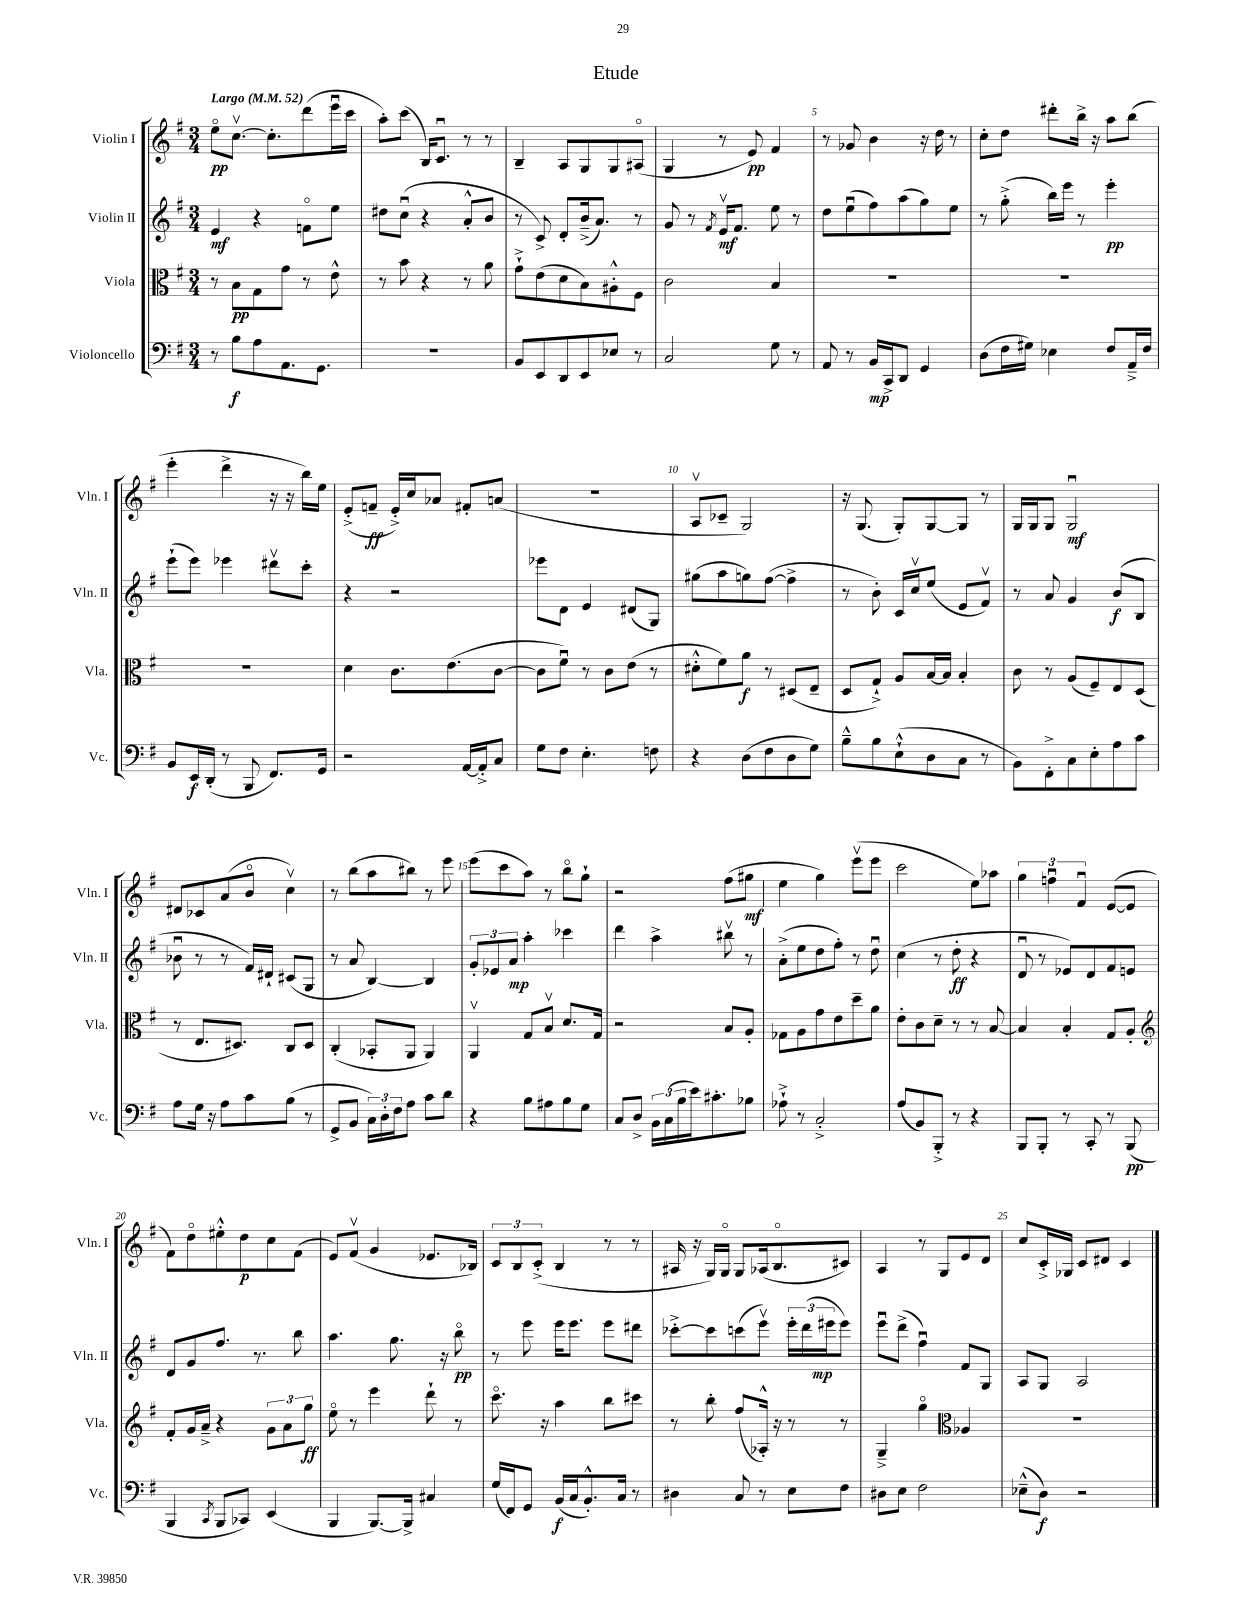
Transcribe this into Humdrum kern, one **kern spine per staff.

**kern	**dynam	**kern	**dynam	**kern	**dynam	**kern	**dynam
*part4	*part4	*part3	*part3	*part2	*part2	*part1	*part1
*staff4	*staff4	*staff3	*staff3	*staff2	*staff2	*staff1	*staff1
*I"Violoncello	*	*I"Viola	*	*I"Violin II	*	*I"Violin I	*
*I'Vc.	*	*I'Vla.	*	*I'Vln. II	*	*I'Vln. I	*
*clefF4	*	*clefC3	*	*clefG2	*	*clefG2	*
*k[f#]	*	*k[f#]	*	*k[f#]	*	*k[f#]	*
*M3/4	*	*M3/4	*	*M3/4	*	*M3/4	*
*MM52	*	*MM52	*	*MM52	*	*MM52	*
=1	=1	=1	=1	=1	=1	=1	=1
!	!	!	!	!	!	!LO:TX:a:B:t=Largo	!
8r	.	8r	.	4e/	mf	8ee\L	pp
8B\L	f	8B\L	pp	.	.	[8.ccv\J	.
8A\	.	8G\	.	4r	.	.	.
.	.	.	.	.	.	8.cc'\L]	.
8.AA\	.	8g\J	.	.	.	.	.
.	.	8r	.	8fn\L	.	(8ddd\	.
8.GG\J	.	.	.	.	.	.	.
.	.	8e^^\	.	8ee\J	.	16eeeu\L	.
.	.	.	.	.	.	16ccc\JJ	.
=2	=2	=2	=2	=2	=2	=2	=2
2.r	.	8r	.	8dd#X\L	.	8aa'\L)	.
.	.	8b\	.	(8ccu\J	.	(8ccc\J	.
.	.	4r	.	4r	.	16B/KL)	.
.	.	.	.	.	.	8.cu/J	.
.	.	8r	.	8a'^^/L	.	8r	.
.	.	8a\	.	8b/J	.	8r	.
=3	=3	=3	=3	=3	=3	=3	=3
8BB/L	.	8g`^\L	.	8r	.	4B~/	.
8EE/	.	(8e\	.	8c^/)	.	.	.
8DD/	.	8d\	.	8d'/L	.	8A/L	.
8EE/	.	8B\)	.	(16b~^/k	.	8G/	.
.	.	.	.	8.a/J)	.	.	.
8E-X/J	.	8A#X'^^\	.	.	.	8G/	.
8r	.	8F#\J	.	8r	.	(8A#X/J	.
=4	=4	=4	=4	=4	=4	=4	=4
2C/	.	2c\	.	8g/	.	4G/	.
.	.	.	.	8r	.	.	.
.	.	.	.	8qf#/	.	.	.
.	.	.	.	16ev/KL	mf	8r	.
.	.	.	.	8.f#/J	.	.	.
.	.	.	.	.	.	8e/)	pp
8G\	.	4B/	.	8ee\	.	4f#/	.
8r	.	.	.	8r	.	.	.
=5	=5	=5	=5	=5	=5	=5	=5
8AA/	.	2.r	.	8dd\L	.	8r	.
8r	.	.	.	(8eeu\	.	8g-X/	.
16BB/LL	mp	.	.	8ff#\)	.	4b\	.
16CC^/J	.	.	.	.	.	.	.
8DD/J	.	.	.	(8aa\	.	.	.
4GG/	.	.	.	8gg\)	.	16r	.
.	.	.	.	.	.	16dd\	.
.	.	.	.	8ee\J	.	8r	.
=6	=6	=6	=6	=6	=6	=6	=6
(8D\L	.	2.r	.	8r	.	8cc'\L	.
16F#\L	.	.	.	(8gg'^\	.	8dd\J	.
16G#X\JJ)	.	.	.	.	.	.	.
4E-X\	.	.	.	16bb\LL)	.	8ddd#X'\L	.
.	.	.	.	16eee\JJ	.	.	.
.	.	.	.	8r	.	16bb^\Jk	.
.	.	.	.	.	.	16r	.
8F#/L	.	.	.	4eee'\	pp	8aa\L	.
16AA~^/L	.	.	.	.	.	(8bb\J	.
16F#/JJ	.	.	.	.	.	.	.
!!LO:LB:g=z
=7	=7	=7	=7	=7	=7	=7	=7
8BB/L	.	2.r	.	(8eee`\L	.	4eee'\	.
16EE/L	f	.	.	8eee\J)	.	.	.
(16DD'/JJ	.	.	.	.	.	.	.
8r	.	.	.	4eee-X\	.	4ddd^\	.
8BBB/	.	.	.	.	.	.	.
8.FF#/L)	.	.	.	8ddd#Xv\L	.	16r	.
.	.	.	.	.	.	16r	.
.	.	.	.	8ccc'\J	.	16bb\LL)	.
16GG/Jk	.	.	.	.	.	16ee\JJ	.
=8	=8	=8	=8	=8	=8	=8	=8
2r	.	4d\	.	4r	.	(8e'^/L	.
.	.	.	.	.	.	8fn~/J	ff
.	.	8.c\L	.	2r	.	16e'^/LL)	.
.	.	.	.	.	.	16cc/J	.
.	.	.	.	.	.	8a-X/J	.
.	.	(8.e\	.	.	.	.	.
[16AA/LL	.	.	.	.	.	8f#X'/L	.
16AA'^/J]	.	.	.	.	.	.	.
8C/J	.	[8c\J	.	.	.	(8an/J	.
=9	=9	=9	=9	=9	=9	=9	=9
8G\L	.	8c\L]	.	8eee-X\L	.	2.r	.
8F#\J	.	8f#u\J)	.	8d\J	.	.	.
4.E'\	.	8r	.	4e/	.	.	.
.	.	8c\L	.	.	.	.	.
.	.	(8e\J	.	(8d#X/L	.	.	.
8Fn\	.	8r	.	8G/J)	.	.	.
=10	=10	=10	=10	=10	=10	=10	=10
4r	.	8d#X'^^\L	.	(8gg#X\L	.	8Av/L	.
.	.	8f#\)	.	8aa\	.	8c-X~/J	.
(8D\L	.	8a\J	f	8ggn\)	.	2G/)	.
8F#\	.	8r	.	([8ff#\J	.	.	.
8D\	.	(8D#X/L	.	4ff#^\]	.	.	.
8G\J)	.	8E~/J	.	.	.	.	.
=11	=11	=11	=11	=11	=11	=11	=11
8B~^^\L	.	8D/L	.	8r	.	16r	.
.	.	.	.	.	.	(8.G/	.
8B\	.	8G`^/J)	.	8b'\)	.	.	.
(8E`^^\	.	8A/L	.	16c/LL	.	8G'/L)	.
.	.	.	.	16ccv/J	.	.	.
8D\	.	[16B/L	.	(8ee/J	.	[8G/	.
.	.	16B/JJ]	.	.	.	.	.
8C\J	.	4B'/	.	8e/L	.	8G/J]	.
8r	.	.	.	8f#v/J)	.	8r	.
=12	=12	=12	=12	=12	=12	=12	=12
8BB\L)	.	8c\	.	8r	.	16G/LL	.
.	.	.	.	.	.	16G/J	.
8FF#'^\	.	8r	.	8a/	.	8G/J	.
8C\	.	(8A/L	.	4g/	.	2Gu/	mf
8E'\	.	8F#~/)	.	.	.	.	.
8A\	.	8E/	.	(8b/L	f	.	.
8c\J	.	(8D/J	.	8B/J	.	.	.
!!LO:LB:g=z
=13	=13	=13	=13	=13	=13	=13	=13
8A\L	.	8r	.	8b-Xu\	.	8d#X/L	.
16G\Jk	.	8.E/L	.	8r	.	8c-X/	.
16r	.	.	.	.	.	.	.
8A\L	.	.	.	8r	.	(8a/	.
.	.	8.D#X/J)	.	.	.	.	.
8c\	.	.	.	16f#/LL)	.	8b/J	.
.	.	.	.	16d#X`/JJ	.	.	.
(8B\J	.	8C/L	.	(8c#X/L	.	4ccv\)	.
8r	.	8D#/J	.	8G/J	.	.	.
=14	=14	=14	=14	=14	=14	=14	=14
8GG^/L	.	(4C'/	.	8r	.	8r	.
8BB/J	.	.	.	8a/	.	(8bb\L	.
24C\LL)	.	8BB-X'/L	.	[4B/)	.	8aa\	.
24D'\	.	.	.	.	.	.	.
24F#\J	.	.	.	.	.	.	.
8A\J	.	8AA/J	.	.	.	8bb#X\J)	.
8c\L	.	4AA/)	.	4B/]	.	8r	.
8d\J	.	.	.	.	.	8eee\	.
=15	=15	=15	=15	=15	=15	=15	=15
4r	.	4AAv/	.	12g'/L	.	(8eee\L	.
.	.	.	.	12e-X/	.	.	.
.	.	.	.	.	.	8ccc\	.
.	.	.	.	12a/J	mp	.	.
8B\L	.	8G/L	.	4aa'\	.	8aa\J)	.
8A#X\	.	8Bv/J	.	.	.	8r	.
8B\	.	8.d/L	.	4ccc-X\	.	8bb\L	.
8G\J	.	.	.	.	.	8gg`\J	.
.	.	16G/Jk	.	.	.	.	.
=16	=16	=16	=16	=16	=16	=16	=16
8C/L	.	2r	.	4ddd\	.	2r	.
8D^/J	.	.	.	.	.	.	.
24BB\LL	.	.	.	4aa^\	.	.	.
(24C\	.	.	.	.	.	.	.
24B\	.	.	.	.	.	.	.
16e\J)	.	.	.	.	.	.	.
8.c#X'\	.	.	.	.	.	.	.
.	.	8B/L	.	8bb#Xv\	.	(8ff#\L	.
8B-X\J	.	8A'/J	.	8r	.	8gg#X\J	mf
=17	=17	=17	=17	=17	=17	=17	=17
8A-X`^\	.	8G-X\L	.	(8a'^\L	.	4ee\	.
8r	.	8A\	.	8ee\	.	.	.
2C'^/	.	8g\	.	8dd\	.	4gg\)	.
.	.	8e\	.	8ff#'\J)	.	.	.
.	.	8dd~\	.	8r	.	(8eeev\L	.
.	.	8a\J	.	8ddu\	.	8eee\J	.
=18	=18	=18	=18	=18	=18	=18	=18
(8A/L	.	8e'\L	.	(4cc\	.	2ccc\	.
8BB/)	.	8c\	.	.	.	.	.
8BBB'^/J	.	8d~\J	.	8r	.	.	.
8r	.	8r	.	8dd'\	ff	.	.
4r	.	8r	.	4r	.	8ee\L)	.
.	.	[8B/	.	.	.	8aa-X\J	.
=19	=19	=19	=19	=19	=19	=19	=19
8BBB/L	.	4B/]	.	8du/	.	6gg\	.
8BBB'/J	.	.	.	8r	.	.	.
.	.	.	.	.	.	6ffnu\	.
8r	.	4B'/	.	8e-X/L)	.	.	.
.	.	.	.	.	.	6f#u/	.
8CC'/	.	.	.	8d/	.	.	.
8r	.	8G/L	.	8f#/	.	([8e/L	.
(8BBB/	pp	8A'/J	.	8en/J	.	8e/J]	.
!!LO:LB:g=z
=20	=20	=20	=20	=20	=20	=20	=20
*	*	*clefG2	*	*	*	*	*
4BBB/	.	8f#'/L	.	8d/L	.	8f#\L)	.
.	.	16g/L	.	8g/	.	8dd\	.
.	.	16a~^/JJ	.	.	.	.	.
8qCC/	.	.	.	.	.	.	.
8BBB/L	.	4r	.	8.ff#/J	.	8ee#X'^^\	.
8CC-X/J)	.	.	.	.	.	8dd\	p
.	.	.	.	8.r	.	.	.
(4EE/	.	12g\L	.	.	.	8cc\	.
.	.	12a\	.	.	.	.	.
.	.	.	.	8bb\	.	(8f#\J	.
.	.	12gg\J	ff	.	.	.	.
=21	=21	=21	=21	=21	=21	=21	=21
4BBB/	.	8ee\	.	4.aa\	.	8e/L)	.
.	.	8r	.	.	.	(8f#v/J	.
[8.BBB/L)	.	4eee\	.	.	.	4g/	.
.	.	.	.	8.gg\	.	.	.
16BBB^/Jk]	.	.	.	.	.	.	.
4C#X/	.	8ddd`\	.	.	.	8.e-X/L	.
.	.	.	.	16r	.	.	.
.	.	8r	.	8bb\	pp	.	.
.	.	.	.	.	.	16B-X/Jk)	.
=22	=22	=22	=22	=22	=22	=22	=22
(16G/LL	.	8.ccc\	.	8r	.	12c/L	.
16FF#/J)	.	.	.	.	.	.	.
.	.	.	.	.	.	12B/	.
8GG/J	.	.	.	8eee\	.	.	.
.	.	.	.	.	.	(12c'^/J	.
.	.	16r	.	.	.	.	.
(16BB/LL	f	4aa\	.	16eee\KL	.	4B/	.
16C/J	.	.	.	8.eee\J	.	.	.
8.BB'^^/)	.	.	.	.	.	.	.
.	.	8bb\L	.	8eee\L	.	8r	.
16C/Jk	.	.	.	.	.	.	.
8r	.	8ccc#X\J	.	8ddd#X\J	.	8r	.
=23	=23	=23	=23	=23	=23	=23	=23
4D#X\	.	8r	.	[8ccc-X'^\L	.	16A#X/	.
.	.	.	.	.	.	16r	.
.	.	8bb'\	.	8ccc-\]	.	16G/LL)	.
.	.	.	.	.	.	16G/JJ	.
8C/	.	(8ff#/L	.	(8cccn\	.	8G/L	.
8r	.	16A-X'^^/Jk)	.	8eeev\J)	.	(16A-X/k	.
.	.	16r	.	.	.	8.B/	.
8E\L	.	8r	.	24eee'\LL	.	.	.
.	.	.	.	(24ddd\	.	.	.
.	.	.	.	24eee#X\J	mp	.	.
8F#\J	.	8r	.	8eee#\J)	.	8c#X/J)	.
=24	=24	=24	=24	=24	=24	=24	=24
8D#X\L	.	4G~^/	.	8eeeu\L	.	4A/	.
8E\J	.	.	.	(8ddd^\J	.	.	.
2F#\	.	4gg\	.	4ff#u\)	.	8r	.
.	.	.	.	.	.	8G/L	.
*	*	*clefC3	*	*	*	*	*
.	.	4A-X/	.	8f#/L	.	8e/	.
.	.	.	.	8G/J	.	8d/J	.
=25	=25	=25	=25	=25	=25	=25	=25
(8E-X~^^\L	.	2.r	.	8A/L	.	8cc/L	.
8D\J)	f	.	.	8G/J	.	16c'^/L	.
.	.	.	.	.	.	16G-X/JJ	.
2r	.	.	.	2A/	.	8c/L	.
.	.	.	.	.	.	8d#X/J	.
.	.	.	.	.	.	4c/	.
==	==	==	==	==	==	==	==
*-	*-	*-	*-	*-	*-	*-	*-
